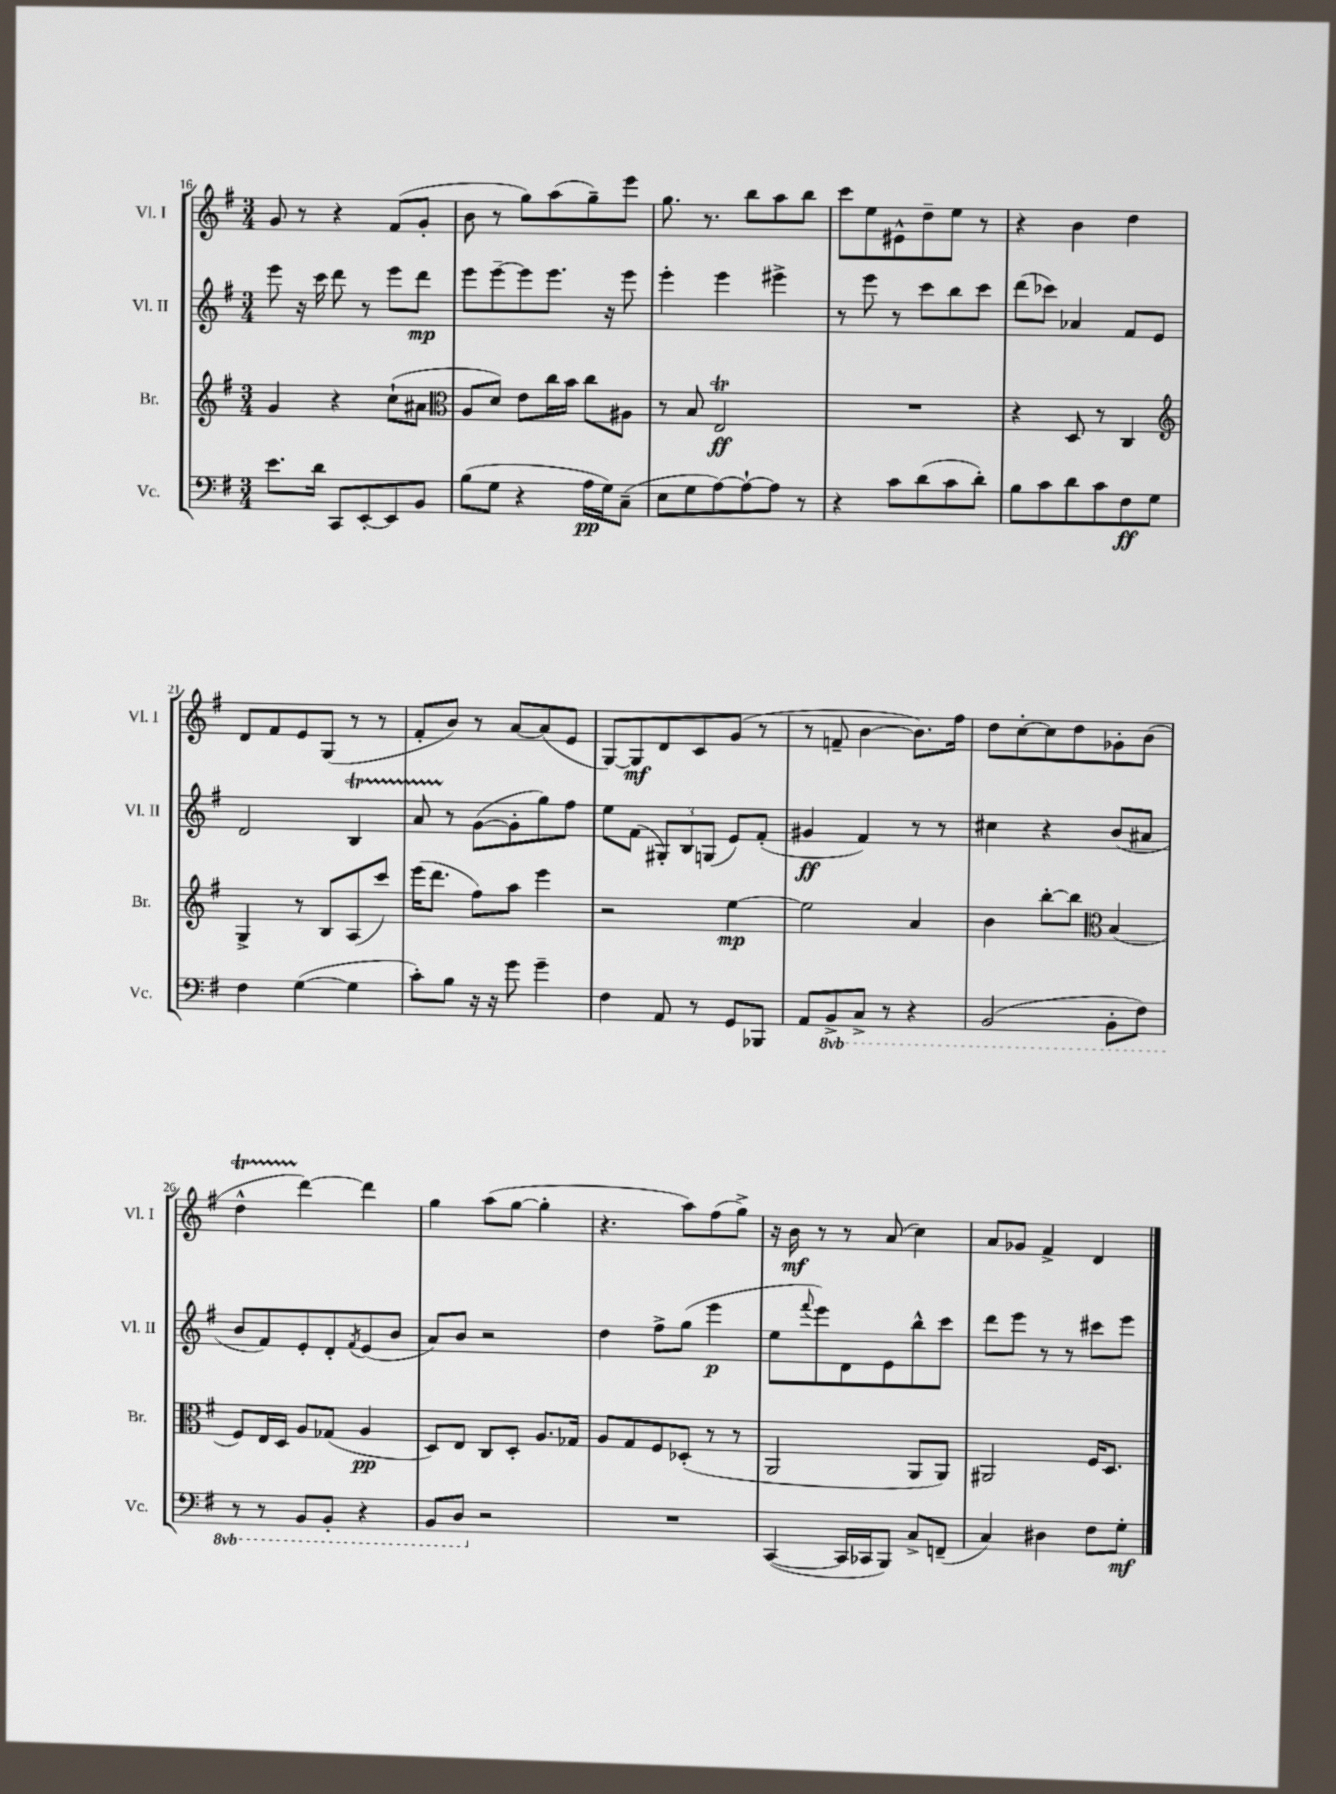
<<
\new StaffGroup <<
\new Staff = "s0" \with { instrumentName = "Vl. I" shortInstrumentName = "Vl. I" } {
    \clef treble \key g \major \numericTimeSignature \time 3/4
    g'8 r8 r4 fis'8( g'8-. |
    b'8 r8 g''8) a''8( g''8--) e'''8 |
    g''8. r8. b''8 a''8 b''8 |
    c'''8 e''8 eis'8-^ d''8-- e''8 r8 |
    r4 b'4 d''4 |
    d'8 fis'8 e'8 g8( r8 r8 |
    fis'8-. b'8) r8 a'8~ a'8( e'8 |
    g8~) g8\mf d'8 c'8 g'8( r8 |
    r8 f'8-- b'4~ b'8.) fis''16 |
    d''8 c''8~-. c''8 d''8 ges'8-. b'8( |
    d''4-^\startTrillSpan d'''4~\stopTrillSpan) d'''4 |
    g''4 a''8( g''8~ g''4-. |
    r4. a''8) fis''8( g''8->) |
    r16 b'16\mf r8 r8 a'8( c''4) |
    a'8 ges'8 fis'4-> d'4 \bar "|." |
}
\new Staff = "s1" \with { instrumentName = "Vl. II" shortInstrumentName = "Vl. II" } {
    \clef treble \key g \major \numericTimeSignature \time 3/4
    e'''8 r16 c'''16 d'''8 r8 e'''8 d'''8\mp |
    e'''8 e'''8~-- e'''8 e'''8. r16 e'''8 |
    e'''4-. e'''4 eis'''4-> |
    r8 e'''8 r8 c'''8 b''8 c'''8 |
    d'''8( ces'''8) aes'4 fis'8 e'8 |
    d'2 b4\startTrillSpan |
    a'8 r8\stopTrillSpan g'8~( g'8-. g''8) fis''8 |
    e''8 fis'8( \tuplet 3/2 { gis8-.) b8 g8( } e'8) fis'8-.( |
    gis'4\ff fis'4) r8 r8 |
    cis''4 r4 b'8( ais'8 |
    b'8 fis'8) e'8-. d'8-. \acciaccatura { fis'8 } e'8( b'8 |
    a'8) b'8 r2 |
    d''4 fis''8-> g''8( e'''4\p |
    e''8 \appoggiatura { fis'''8 } e'''8) d'8 e'8 b''8-^ c'''8 |
    d'''8 e'''8 r8 r8 cis'''8 e'''8 \bar "|." |
}
\new Staff = "s2" \with { instrumentName = "Br." shortInstrumentName = "Br." } {
    \clef treble \key g \major \numericTimeSignature \time 3/4
    g'4 r4 c''8-!( ais'8 |
    \clef alto a8 d'8) e'8 c''16 b'16 c''8 ais8 |
    r8 b8 e2\trill\ff |
    R2. |
    r4 d8 r8 c4 |
    \clef treble g4-> r8 b8 a8( c'''8) |
    e'''16( d'''8. fis''8) a''8 e'''4 |
    r2 e''4~\mp |
    e''2 a'4 |
    b'4 b''8~-. b''8 \clef alto b4( |
    fis8) e16 d16 a8 ges8( a4\pp |
    d8) e8 c8 d8-. a8. ges16 |
    a8 g8 fis8 des8-.( r8 r8 |
    a,2 a,8 a,8) |
    ais,2 fis16 d8. \bar "|." |
}
\new Staff = "s3" \with { instrumentName = "Vc." shortInstrumentName = "Vc." } {
    \clef bass \key g \major \numericTimeSignature \time 3/4 \set Staff.ottavationMarkups = #ottavation-simple-ordinals
    e'8. d'16 c,8 e,8~-. e,8 b,8 |
    b8( g8 r4 a16\pp g16) c8--( |
    e8 g8 a8~) a8~-! a8 r8 |
    r4 c'8 d'8( c'8 d'8-.) |
    b8 c'8 d'8 c'8 fis8\ff g8 |
    fis4 g4~( g4 |
    c'8-.) b8 r16 r16 g'8 g'4-- |
    fis4 a,8 r8 g,8 bes,,8 |
    a,8 \ottava #-1 b,,8-> c,8-> r8 r4 |
    b,,2( b,,8-. fis,8) |
    r8 r8 b,,8 b,,8-. r4 |
    b,,8 d,8 \ottava #0 r2 |
    R2. |
    c,4~( c,16 ces,16 b,,8) c8-> f,8--( |
    c4) dis4 fis8 g8-.\mf \bar "|." |
}
>>
>>
\layout { \context { \Score currentBarNumber = #16 } }
